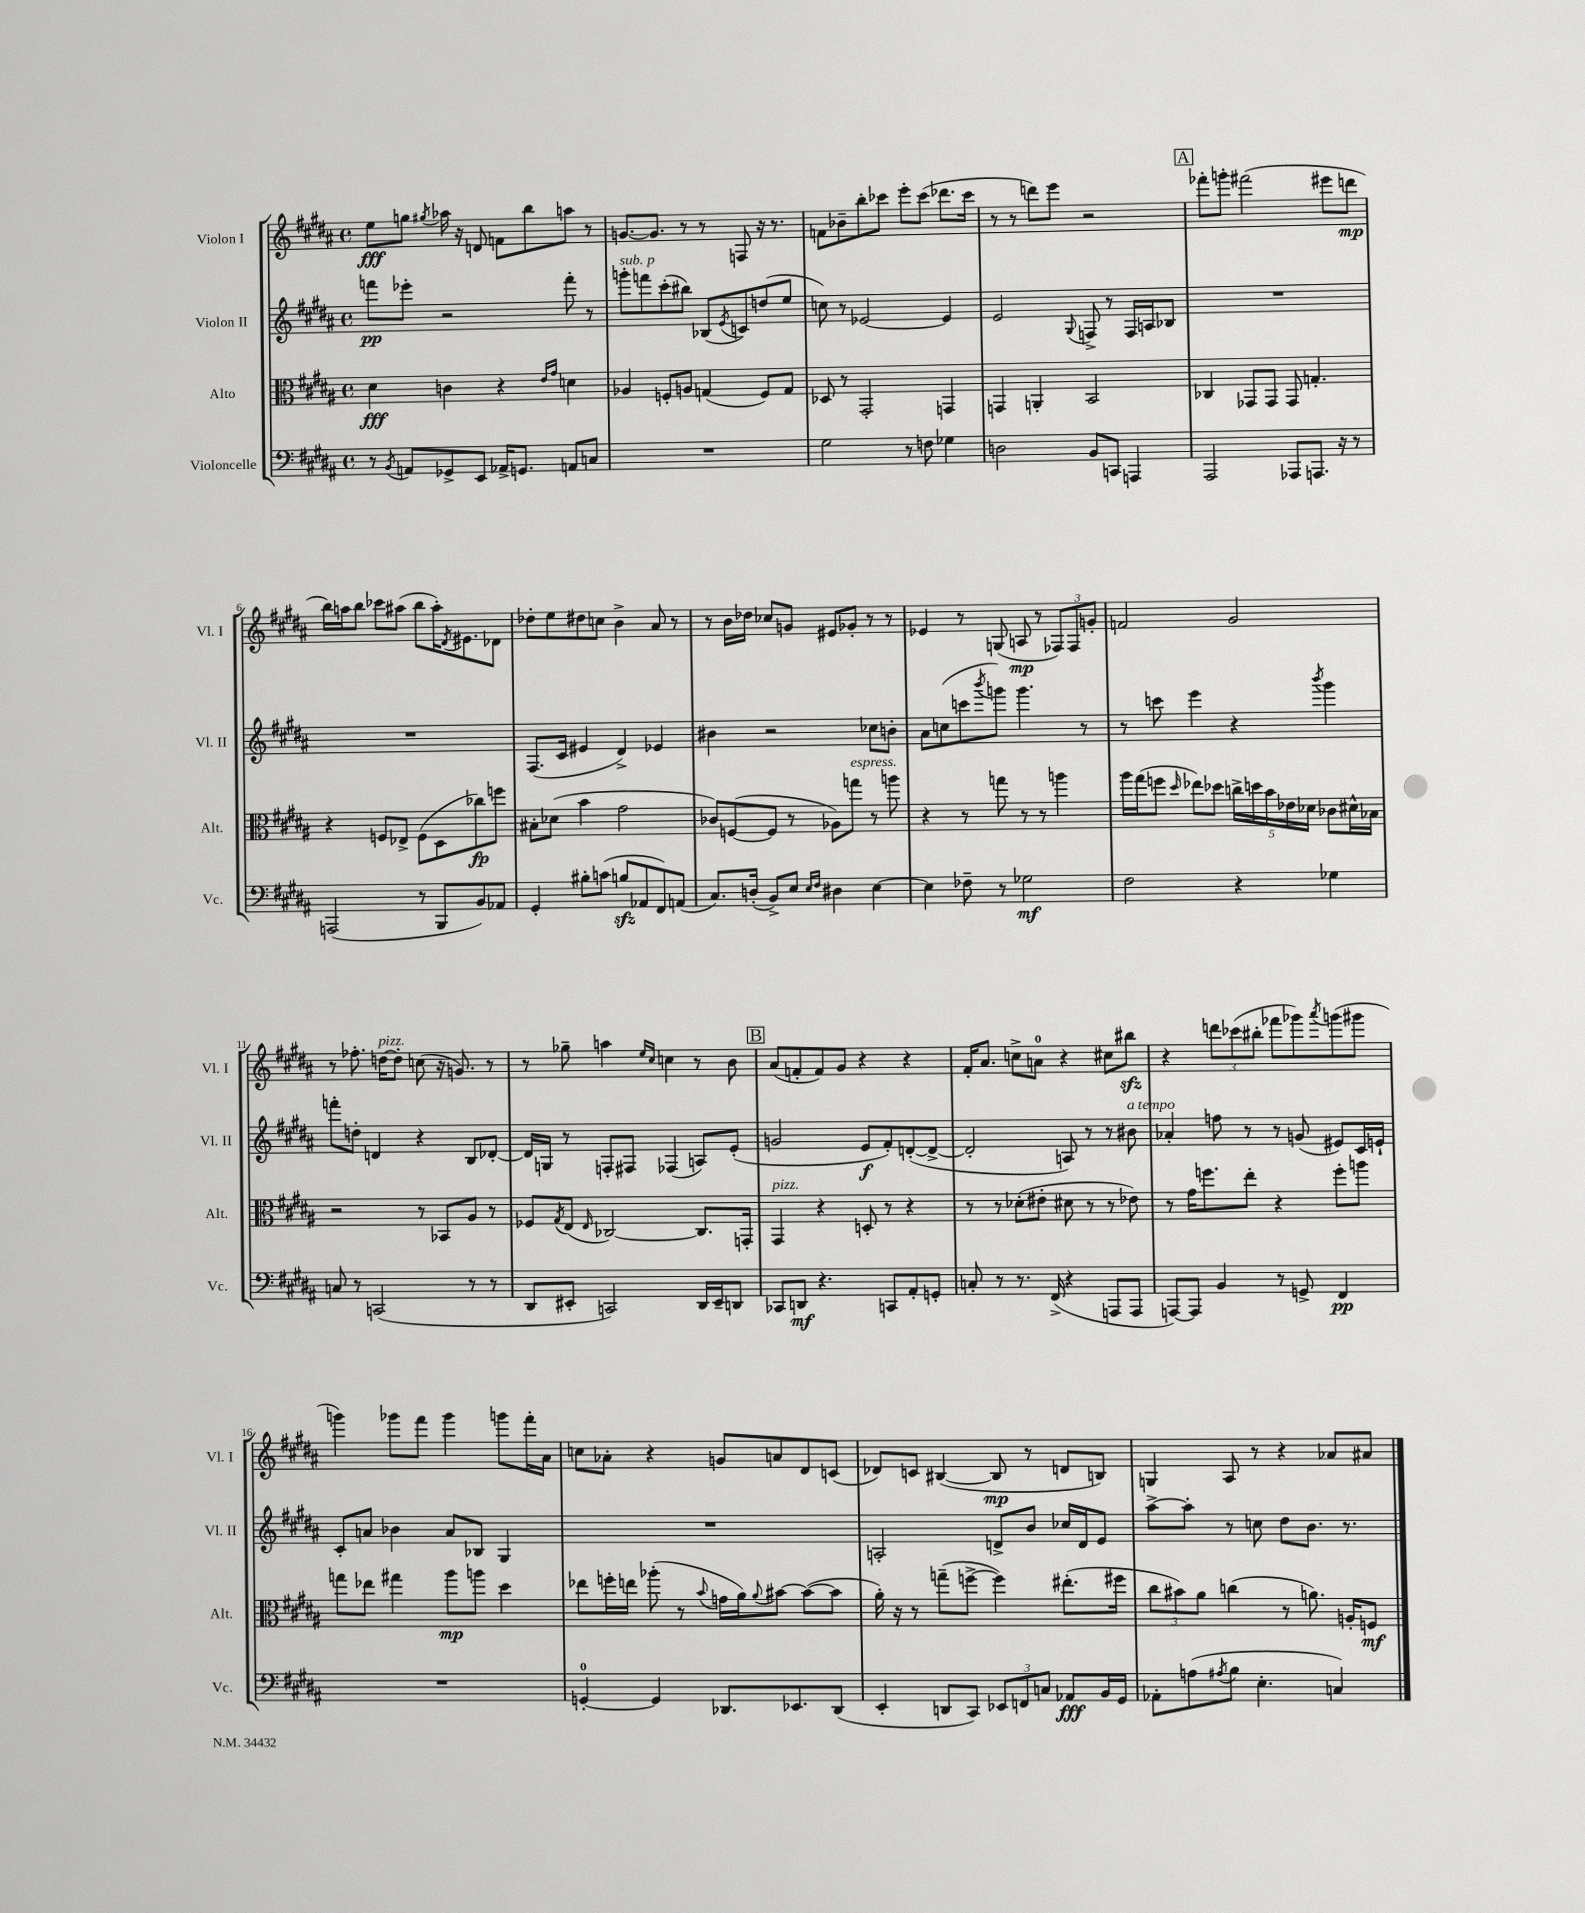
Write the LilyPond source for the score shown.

<<
\new StaffGroup <<
\new Staff = "s0" \with { instrumentName = "Violon I" shortInstrumentName = "Vl. I" } {
    \clef treble \key b \major \defaultTimeSignature \time 4/4
    e''8\fff g''8 \acciaccatura { gis''8 } aes''16 r16 d'8 f'8 b''8 a''8 r8 |
    g'8.~ g'8. r8 r8 f8 r16 r8. |
    f'8 bes'8-- b''8-. ces'''8 e'''8-. ces'''8( des'''8. ces'''16 |
    r8 r8 d'''8) e'''8 r2 |
    \mark \markup { \box "A" } fes'''8-. g'''8-. fis'''2( eis'''8 d'''8\mp |
    b''16) a''16 b''8 ces'''8 ais''8( b''8 ais''16-.) \acciaccatura { dis'8 } eis'8. des'8 |
    des''8-. e''8 dis''8 c''8 b'4-> ais'8 r8 |
    r8 b'16 des''16 ces''8 g'8 eis'8 ges'8-. r8 r8 |
    ees'4 r8 g8( a8\mp r8 \tuplet 3/2 { fes8) fes8 g'8-. } |
    f'2 gis'2 |
    r8 fes''8.-. d''16~^\markup { \italic "pizz." } d''8-. c''8( r16 g'8.) r8 |
    r8 ges''8-- a''4 \grace { e''16 cis''16 } c''4 r8 b'8 |
    \mark \markup { \box "B" } ais'8( f'8-. f'8) gis'8 r4 r4 |
    fis'16-. ais'8. c''8-> a'8-0 r4 cis''8 bis''8\sfz |
    r4 \tuplet 3/2 { d'''8 ces'''8( bis''8-. } fes'''8 ges'''8) \acciaccatura { ais'''8 } g'''8( gis'''8 |
    g'''4) ges'''8 fis'''8 ges'''4 g'''8 fis'''16-. ais'16 |
    c''8 aes'8-. r4 g'8 a'8 dis'8 c'8( |
    des'8) c'8 bis4~( bis8\mp r8 d'8 b8) |
    g4 ais8 r8 r4 aes'8 ais'8 \bar "|." |
}
\new Staff = "s1" \with { instrumentName = "Violon II" shortInstrumentName = "Vl. II" } {
    \clef treble \key b \major \defaultTimeSignature \time 4/4
    f'''8\pp ees'''8-. r2 f'''8-. r8 |
    g'''8-.^\markup { \italic "sub. p" } f'''8 cis'''8-.( bis''8) bes8( \acciaccatura { e'8 } c'8) d''8( e''8 |
    c''8) r8 ees'2~ ees'4 |
    e'2 \appoggiatura { gis8 } f8-> r8 f16 a16 bes8 |
    \mark \markup { \box "A" } R1 |
    R1 |
    fis8.( cis'16 eis'4 dis'4->) ees'4 |
    bis'4 r2 ces''8 b'8-. |
    ais'8 c''8( c'''8 \acciaccatura { b'''8 } g'''8) g'''4. r8 |
    r8 c'''8 e'''4 r4 \acciaccatura { b'''8 } gis'''4 |
    f'''8-. d''8-. d'4 r4 b8 des'8~-. |
    des'16 g16 r8 f8-. fis8 fes4( a8) e'8-.( |
    \mark \markup { \box "B" } g'2 e'8\f fis'8-.) d'8~-.( d'8~-> |
    d'2-. a8) r8 r8 bis'8^\markup { \italic "a tempo" } |
    aes'4-. f''8 r8 r8 g'8( eis'8) cis'16 e'16-! |
    cis'8-. a'8 bes'4 a'8 bes8 gis4 |
    R1 |
    a2-. d'8-> b'8 ces''16 d'16 e'8 |
    ais''8~-> ais''8-. r8 c''8 dis''8 b'8. r8. \bar "|." |
}
\new Staff = "s2" \with { instrumentName = "Alto" shortInstrumentName = "Alt." } {
    \clef alto \key b \major \defaultTimeSignature \time 4/4
    dis'4\fff c'4 r4 \grace { e'16 gis'16 } d'4 |
    aes4 f8-. a8 g4( f8) g8 |
    des8 r8 gis,2-. g,4 |
    g,4 a,4-. b,2 |
    \mark \markup { \box "A" } ces4 ges,8 ges,8 ges,8 g4.-. |
    r4 f8 ees8-> f8( dis8 ces''8\fp) f''8 |
    bis8-. des'8( b'4 gis'2 |
    ces'8) f8~( f8 r8 aes8) g''8^\markup { \italic "espress." } r8 a''8 |
    r4 r8 g''8 r8 r8 a''4 |
    ais''16 gis''16( f''8 \grace { dis''16 } ees''8) des''8 \tuplet 5/4 { c''16-> d''16 b'16 ees'16 des'16 } ces'8 dis'16-^ bes16 |
    r2 r8 bes,8 ais8 r8 |
    fes8 \acciaccatura { gis8 } e8( \grace { e16 } ces2~) ces8. g,16-. |
    \mark \markup { \box "B" } gis,4^\markup { \italic "pizz." } r4 d8-. r8 r4 |
    r8 r8 des'8-.( eis'8-. dis'8 r8 r8 ees'8) |
    r8 gis'16 f''8. e''8-. r4 f''8-. a''8 |
    g''8 ees''8 gis''4 ais''8\mp a''8 dis''4 |
    ees''8 f''16-. e''16 aes''8-.( r8 \appoggiatura { b'8 } g'16 ais'16) \appoggiatura { ais'8 } bis'8~ bis'8~( bis'8 |
    ais'16-.) r16 r8 g''8--( f''8~-> f''4) eis''8.-.( fis''16 |
    \tuplet 3/2 { cis''8 bis'8) ais'8 } c''4( r8 a'8.) a16-. f8\mf \bar "|." |
}
\new Staff = "s3" \with { instrumentName = "Violoncelle" shortInstrumentName = "Vc." } {
    \clef bass \key b \major \defaultTimeSignature \time 4/4
    r8 \acciaccatura { b,8 } a,8 ges,8-> e,8 aes,16-> g,8. a,8 c8 |
    R1 |
    gis2 r8 f8 ges4 |
    d2 b,8 c,8 a,,4 |
    \mark \markup { \box "A" } ais,,2 aes,,8 a,,8. r16 r8 |
    a,,2( r8 b,,8 b,8) aes,8 |
    gis,4-. bis8-. c'8( b8\sfz aes,8 fis,8) a,8( |
    cis8.) d16-.( b,8->) e8 \grace { e16 fis16 } dis4 e4~ |
    e4 fes8-- r8 ges2\mf |
    fis2 r4 ges4 |
    c8 r8 c,2( r8 r8 |
    dis,8 eis,8-. c,2) dis,16 eis,16-- d,8 |
    \mark \markup { \box "B" } ces,8 d,8\mf r4. c,8 ais,8-. g,8-. |
    c8-. r8 r8. fis,16->( r4 a,,8 a,,8 |
    a,,8~) a,,8 b,4 r8 g,8-> fis,4\pp |
    R1 |
    g,4-0~-. g,4 des,8. ees,8. des,8( |
    e,4-. d,8 cis,8) \tuplet 3/2 { ees,8 f,8 c8 } aes,8\fff b,16 gis,16 |
    aes,8-. a8( \acciaccatura { ais8 } b8 e4.-. c4) \bar "|." |
}
>>
>>
